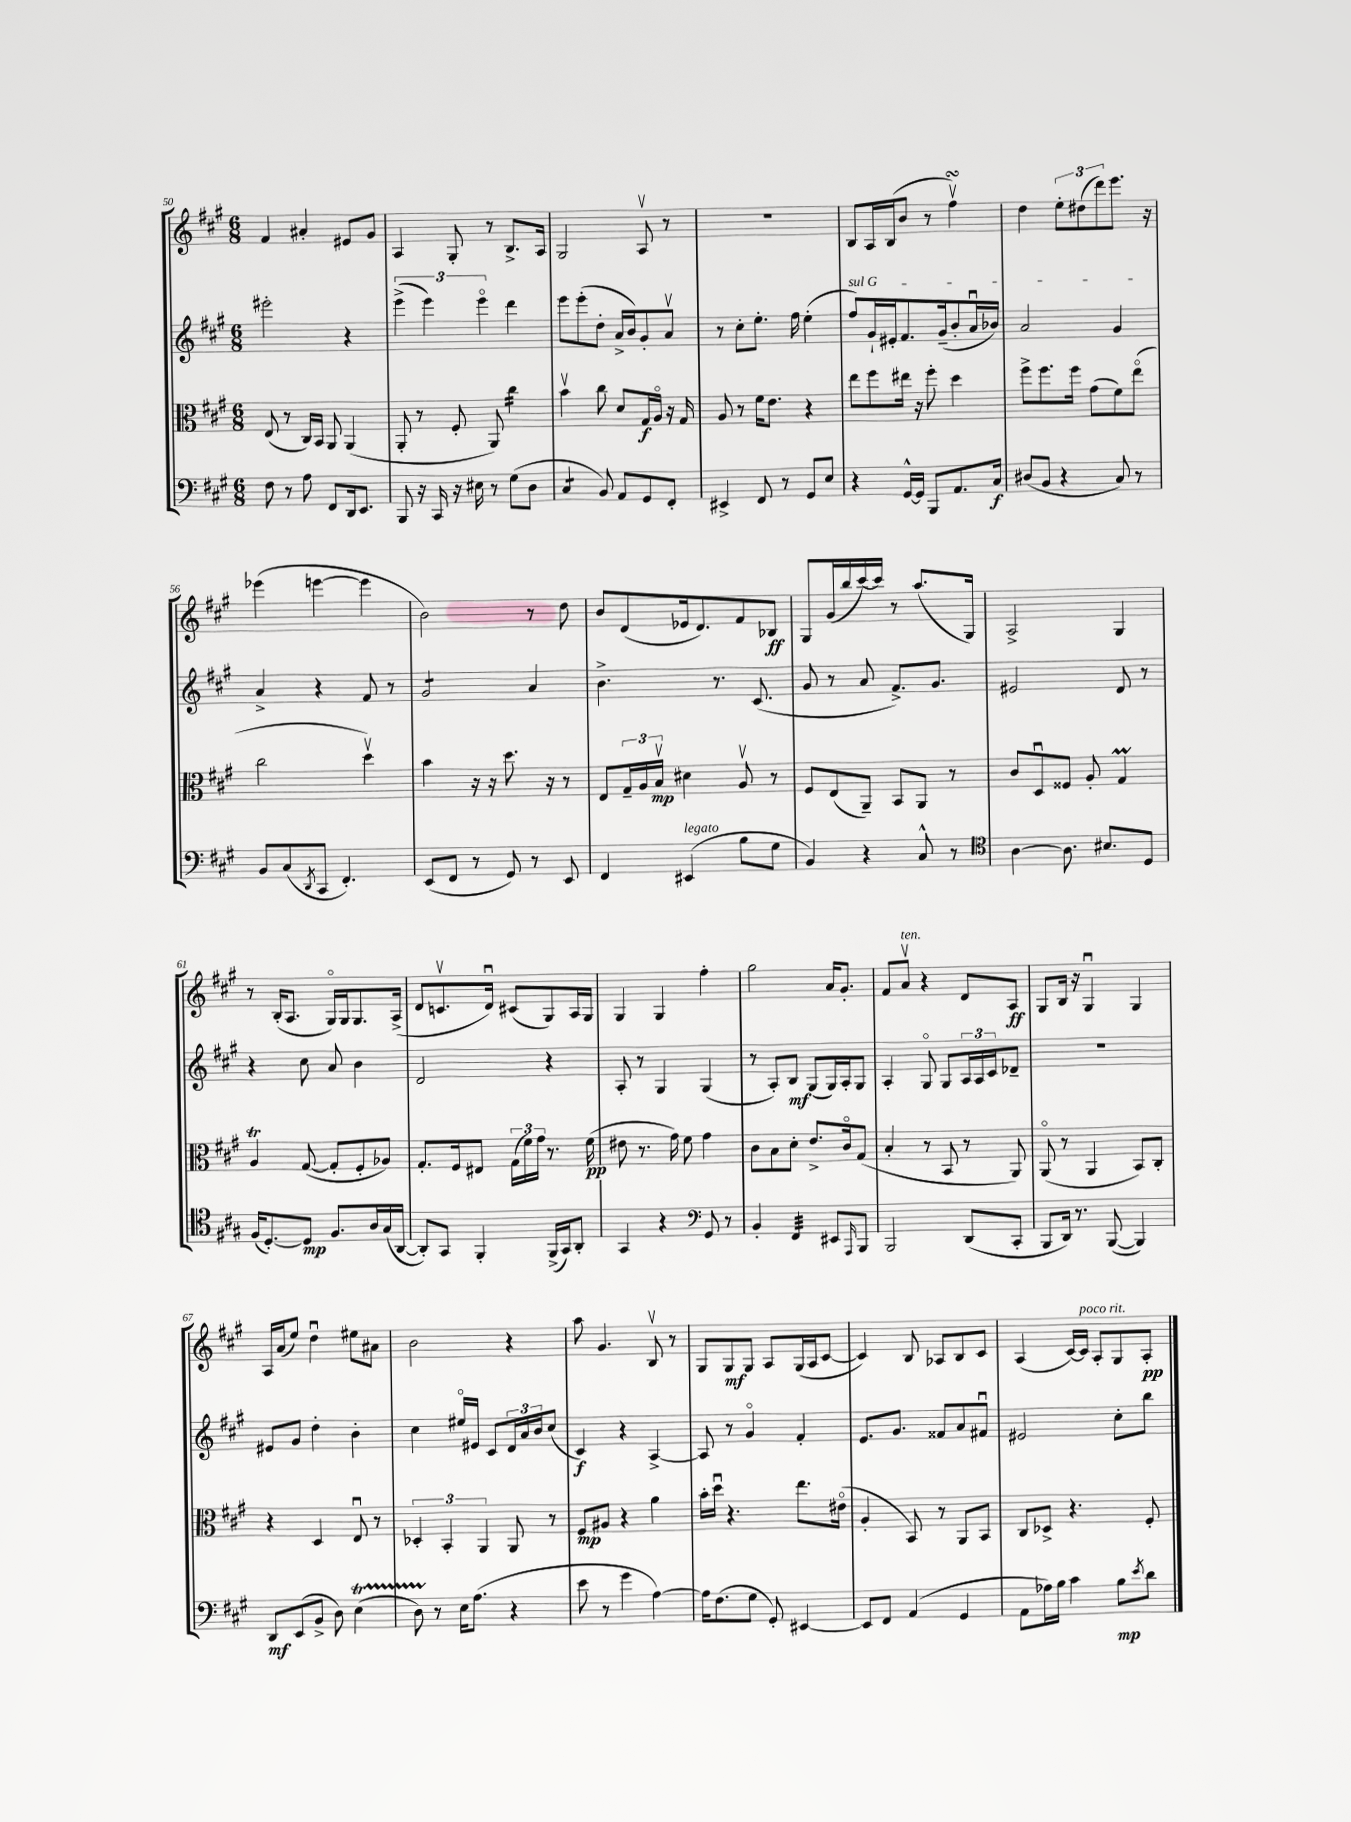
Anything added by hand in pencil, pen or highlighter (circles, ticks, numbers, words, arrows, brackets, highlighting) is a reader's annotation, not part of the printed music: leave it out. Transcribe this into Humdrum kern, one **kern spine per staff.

**kern	**dynam	**kern	**dynam	**kern	**dynam	**kern	**dynam
*part4	*part4	*part3	*part3	*part2	*part2	*part1	*part1
*staff4	*staff4	*staff3	*staff3	*staff2	*staff2	*staff1	*staff1
*clefF4	*	*clefC3	*	*clefG2	*	*clefG2	*
*k[f#c#g#]	*	*k[f#c#g#]	*	*k[f#c#g#]	*	*k[f#c#g#]	*
*M6/8	*	*M6/8	*	*M6/8	*	*M6/8	*
=50	=50	=50	=50	=50	=50	=50	=50
8F#\	.	(8E/	.	2eee#X'\	.	4f#/	.
8r	.	8r	.	.	.	.	.
8A\	.	16C#/LL)	.	.	.	4a#X'/	.
.	.	16BB/JJ	.	.	.	.	.
8FF#/L	.	8AA/	.	.	.	.	.
16DD/k	.	(4AA/	.	4r	.	8e#X/L	.
8.EE/J	.	.	.	.	.	.	.
.	.	.	.	.	.	8g#/J	.
=51	=51	=51	=51	=51	=51	=51	=51
8BBB/	.	8AA'/	.	(6eee^\	.	4A/	.
16r	.	8r	.	.	.	.	.
.	.	.	.	6eee\)	.	.	.
16CC#/	.	.	.	.	.	.	.
16r	.	8F#'/	.	.	.	8G#'/	.
16E#X\	.	.	.	.	.	.	.
.	.	.	.	6eee\	.	.	.
8r	.	8AA/)	.	.	.	8r	.
*	*	*tremolo	*	*	*	*	*
(8G#\L	.	16cc#\LL	.	4ddd\	.	8.B^/L	.
.	.	16cc#\	.	.	.	.	.
8D\J	.	16cc#\	.	.	.	.	.
.	.	16cc#\JJ	.	.	.	16A/Jk	.
*	*	*Xtremolo	*	*	*	*	*
=52	=52	=52	=52	=52	=52	=52	=52
*tremolo	*	*	*	*	*	*	*
8C#/L	.	4bv\	.	8eee\L	.	2G#/	.
8C#/J	.	.	.	(8eee'\	.	.	.
*Xtremolo	*	*	*	*	*	*	*
8BB/)	.	8cc#\	.	8dd'\J	.	.	.
8AA/L	.	8d/L	.	16a^/LL	.	.	.
.	.	.	.	16b/J)	.	.	.
8GG#/	.	16G#/L	f	8g#'/	.	8Av/	.
.	.	16A/JJ	.	.	.	.	.
8FF#'/J	.	16r	.	8av/J	.	8r	.
.	.	16G#/	.	.	.	.	.
=53	=53	=53	=53	=53	=53	=53	=53
4EE#X^/	.	8A/	.	8r	.	2.r	.
.	.	8r	.	8cc#'\L	.	.	.
8FF#/	.	16f#\KL	.	8.ee'\J	.	.	.
.	.	8.e\J	.	.	.	.	.
8r	.	.	.	.	.	.	.
.	.	.	.	16ff#\	.	.	.
8GG#/L	.	4r	.	(4ee'\	.	.	.
8E/J	.	.	.	.	.	.	.
=54	=54	=54	=54	=54	=54	=54	=54
!	!	!	!	!LO:TX:a:i:t=sul G	!	!	!
4r	.	8ee\L	.	8ff#/L)	.	8B/L	.
.	.	8ff#\	.	16g#`/L	.	16A/L	.
.	.	.	.	16e#X'/J	.	(16B/J	.
[16GG#^^/LL	.	16ee#X\Jk	.	8.f#/	.	8b/J	.
16GG#/JJ]	.	16r	.	.	.	.	.
8BBB/L	.	8ff#'\	.	.	.	8r	.
.	.	.	.	(16g#~/k	.	.	.
8.AA/	.	4dd\	.	8b'/	.	4ff#sSSSv\)	.
.	.	.	.	16au/L	.	.	.
16C#/Jk	f	.	.	16b-X/JJ)	.	.	.
=55	=55	=55	=55	=55	=55	=55	=55
(8D#X/L	.	8ff#^\L	.	2a/	.	4dd\	.
8BB/J	.	8.ff#\	.	.	.	.	.
4r	.	.	.	.	.	12ee'\L	.
.	.	16ff#\Jk	.	.	.	.	.
.	.	.	.	.	.	(12dd#X\	.
.	.	(8g#\L	.	.	.	.	.
.	.	.	.	.	.	12ddd\)	.
8C#/)	.	8f#\)	.	4g#/	.	8.eee\J	.
8r	.	(8ee\J	.	.	.	.	.
.	.	.	.	.	.	16r	.
!!LO:LB:g=z
=56	=56	=56	=56	=56	=56	=56	=56
8BB/L	.	2cc#\	.	4a^/	.	(4eee-X\	.
(8C#/	.	.	.	.	.	.	.
8qDD/	.	.	.	.	.	.	.
8CC#/J	.	.	.	4r	.	[4eeen\	.
4.FF#'/)	.	.	.	.	.	.	.
.	.	4ddv\)	.	8f#/	.	4eee\]	.
.	.	.	.	8r	.	.	.
=57	=57	=57	=57	=57	=57	=57	=57
*	*	*	*	*tremolo	*	*	*
(8EE/L	.	4b\	.	8g#/L	.	2b\)	.
8FF#/J	.	.	.	8g#/	.	.	.
8r	.	16r	.	8g#/	.	.	.
.	.	16r	.	.	.	.	.
8GG#/)	.	8.dd\	.	8g#/J	.	.	.
*	*	*	*	*Xtremolo	*	*	*
8r	.	.	.	4a/	.	8r	.
.	.	16r	.	.	.	.	.
8EE/	.	8r	.	.	.	8dd\	.
=58	=58	=58	=58	=58	=58	=58	=58
4FF#/	.	8E/L	.	4.b^\	.	8b/L	.
.	.	24G#~/L	.	.	.	(8d/	.
.	.	24A/	.	.	.	.	.
.	.	24Bv/JJ	mp	.	.	.	.
!LO:TX:a:i:t=legato	!	!	!	!	!	!	!
(4EE#X/	.	4d#X\	.	.	.	16e-X/k	.
.	.	.	.	.	.	8.d/)	.
.	.	.	.	8.r	.	.	.
8B\L	.	8Av/	.	.	.	8f#/	.
.	.	.	.	(8.c#/	.	.	.
8G#\J	.	8r	.	.	.	8B-X/J	ff
=59	=59	=59	=59	=59	=59	=59	=59
4BB/)	.	8F#/L	.	8g#/	.	8G#/L	.
.	.	(8E/	.	8r	.	(16g#/L	.
.	.	.	.	.	.	16bb/	.
4r	.	8AA~/J)	.	8a/	.	[16ccc#/)	.
.	.	.	.	.	.	16ccc#/JJ]	.
.	.	8BB/L	.	8.f#^/L)	.	8r	.
8C#^^/	.	8AA/J	.	.	.	(8.aa/L	.
.	.	.	.	8.g#/J	.	.	.
8r	.	8r	.	.	.	.	.
.	.	.	.	.	.	16G#/Jk)	.
=60	=60	=60	=60	=60	=60	=60	=60
*clefC4	*	*	*	*	*	*	*
[4A\	.	8c#/L	.	2e#X/	.	2A^/	.
.	.	8Du/	.	.	.	.	.
8.A\]	.	8F##X/J	.	.	.	.	.
.	.	8A'/	.	.	.	.	.
8.B#X/L	.	.	.	.	.	.	.
.	.	4G#m/	.	8d/	.	4G#/	.
8D/J	.	.	.	8r	.	.	.
!!LO:LB:g=z
=61	=61	=61	=61	=61	=61	=61	=61
(16F#/KL	.	4AT/	.	4r	.	8r	.
[8.D'/)	.	.	.	.	.	.	.
.	.	.	.	.	.	(16B'/KL	.
.	.	.	.	.	.	8.A/J	.
8D/J]	mp	([8G#/	.	8cc#\	.	.	.
8.F#/L	.	8G#'/L]	.	8a/	.	16G#/LL)	.
.	.	.	.	.	.	16G#/J	.
.	.	8F#'/	.	4b\	.	8.G#/	.
16A/L	.	.	.	.	.	.	.
(16G#/	.	8A-X/J)	.	.	.	.	.
[16AA/JJ	.	.	.	.	.	(16A^/Jk	.
=62	=62	=62	=62	=62	=62	=62	=62
8AA'/L])	.	8.G#'/L	.	2d/	.	8d/L	.
8GG#/J	.	.	.	.	.	8.cnv/	.
.	.	16F#/k	.	.	.	.	.
4FF#'/	.	8E#X/J	.	.	.	.	.
.	.	.	.	.	.	16du/Jk)	.
.	.	(24G#\LL	.	.	.	(8c#X/L	.
.	.	24f#\)	.	.	.	.	.
.	.	24g#\JJ	.	.	.	.	.
(16FF#^/LL	.	8.r	.	4r	.	8G#/)	.
16GG#/J)	.	.	.	.	.	.	.
8AA'/J	.	.	.	.	.	16A/L	.
.	.	(16f#\	pp	.	.	16G#/JJ	.
=63	=63	=63	=63	=63	=63	=63	=63
4GG#/	.	8e#X\	.	8A'/	.	4G#/	.
.	.	8.r	.	8r	.	.	.
4r	.	.	.	4G#/	.	4G#/	.
.	.	16g#\)	.	.	.	.	.
.	.	8f#\	.	.	.	.	.
*clefF4	*	*	*	*	*	*	*
8GG#/	.	4g#\	.	(4G#/	.	4ff#'\	.
8r	.	.	.	.	.	.	.
=64	=64	=64	=64	=64	=64	=64	=64
4BB'/	.	8c#\L	.	8r	.	2gg#\	.
.	.	8B\	.	8A'/L)	.	.	.
*tremolo	*	*	*	*	*	*	*
32FF#/LLL	.	8d'\J	.	8B/J	mf	.	.
32FF#/	.	.	.	.	.	.	.
32FF#/	.	.	.	.	.	.	.
32FF#/	.	.	.	.	.	.	.
32FF#/	.	8.e^/L	.	(8G#/L	.	.	.
32FF#/	.	.	.	.	.	.	.
32FF#/	.	.	.	.	.	.	.
32FF#/JJJ	.	.	.	.	.	.	.
*Xtremolo	*	*	*	*	*	*	*
8EE#X/L	.	.	.	16G#/L)	.	16a/KL	.
.	.	16c#/k	.	16A'/J	.	8.g#'/J	.
16qqAAA/	.	.	.	.	.	.	.
8BBB/J	.	(8G#/J	.	8G#/J	.	.	.
=65	=65	=65	=65	=65	=65	=65	=65
2BBB/	.	4B'/	.	4A'/	.	8f#/L	.
!	!	!	!	!	!	!LO:TX:a:i:t=ten.	!
.	.	.	.	.	.	8av/J	.
.	.	8r	.	8G#/	.	4r	.
.	.	8BB/	.	8G#/L	.	.	.
(8DD/L	.	8r	.	24A/L	.	8d/L	.
.	.	.	.	24A/	.	.	.
.	.	.	.	24c#/J	.	.	.
8CC#'/J	.	8AA/)	.	8d-X~/J	.	8A/J	ff
=66	=66	=66	=66	=66	=66	=66	=66
8BBB/L	.	(8AA/	.	2.r	.	8G#/L	.
16DD/Jk)	.	8r	.	.	.	16B/Jk	.
8.r	.	.	.	.	.	16r	.
.	.	4AA/	.	.	.	4G#u/	.
([8BBB/	.	.	.	.	.	.	.
4BBB/])	.	8BB/L)	.	.	.	4G#/	.
.	.	8C#'/J	.	.	.	.	.
!!LO:LB:g=z
=67	=67	=67	=67	=67	=67	=67	=67
8DD/L	mf	4r	.	8e#X/L	.	16A/LL	.
.	.	.	.	.	.	(16a/J	.
(8EE/	.	.	.	8g#/J	.	8ee/J)	.
8BB^/J	.	4D/	.	4dd'\	.	4ddu\	.
8D\)	.	.	.	.	.	.	.
(4ET\	.	8Eu/	.	4b'\	.	8ee#X\L	.
.	.	8r	.	.	.	8a#X\J	.
=68	=68	=68	=68	=68	=68	=68	=68
8DTTT\)	.	6D-X'/	.	4cc#\	.	2b\	.
8r	.	.	.	.	.	.	.
.	.	6BB'/	.	.	.	.	.
16E\KL	.	.	.	16ee#X/LL	.	.	.
(8.A\J	.	.	.	16e#X/JJ	.	.	.
.	.	6AA/	.	.	.	.	.
.	.	.	.	8c#/L	.	.	.
4r	.	8AA/	.	24d/L	.	4r	.
.	.	.	.	24a/	.	.	.
.	.	.	.	24b/J	.	.	.
.	.	8r	.	(8cc#/J	.	.	.
=69	=69	=69	=69	=69	=69	=69	=69
8e\	.	8F#/L	mp	4c#/)	f	8aa\	.
8r	.	8A#X/J	.	.	.	4.g#/	.
4g#\	.	4r	.	4r	.	.	.
[4A\)	.	4a\	.	[4A^/	.	8Bv/	.
.	.	.	.	.	.	8r	.
=70	=70	=70	=70	=70	=70	=70	=70
16A\KL]	.	16b'\LL	.	8A/]	.	8G#/L	.
(8.F#\	.	16ddu\JJ	.	.	.	.	.
.	.	4.r	.	8r	.	8G#/	mf
8G#\J	.	.	.	4g#/	.	8G#/J	.
8GG#'/)	.	.	.	.	.	8A/L	.
[4EE#X/	.	8.ee\L	.	4f#'/	.	(16G#/L	.
.	.	.	.	.	.	16A/J	.
.	.	.	.	.	.	[8c#/J	.
.	.	(16e#X\Jk	.	.	.	.	.
=71	=71	=71	=71	=71	=71	=71	=71
8EE#/L]	.	4A'/	.	8.e/L	.	4c#/])	.
8FF#/J	.	.	.	.	.	.	.
.	.	.	.	8.g#/J	.	.	.
(4AA/	.	8BB/)	.	.	.	8B/	.
.	.	8r	.	8f##X/L	.	8A-X/L	.
4GG#/	.	8AA/L	.	8a/	.	8B/	.
.	.	8BB/J	.	8f#Xu/J	.	8c#/J	.
=72	=72	=72	=72	=72	=72	=72	=72
8AA\L	.	8C#/L	.	2e#X/	.	(4A/	.
16A-X\L)	.	8D-X^/J	.	.	.	.	.
16B\JJ	.	.	.	.	.	.	.
4c#\	.	4.r	.	.	.	[16c#/LL)	.
!	!	!	!	!	!	!LO:TX:a:i:t=poco rit.	!
.	.	.	.	.	.	16c#/JJ]	.
.	.	.	.	.	.	8A'/L	.
8B\L	mp	.	.	8cc#'\L	.	8G#/	.
8qe/	.	.	.	.	.	.	.
8d\J	.	8F#'/	.	8bb\J	.	8A'/J	pp
==	==	==	==	==	==	==	==
*-	*-	*-	*-	*-	*-	*-	*-
